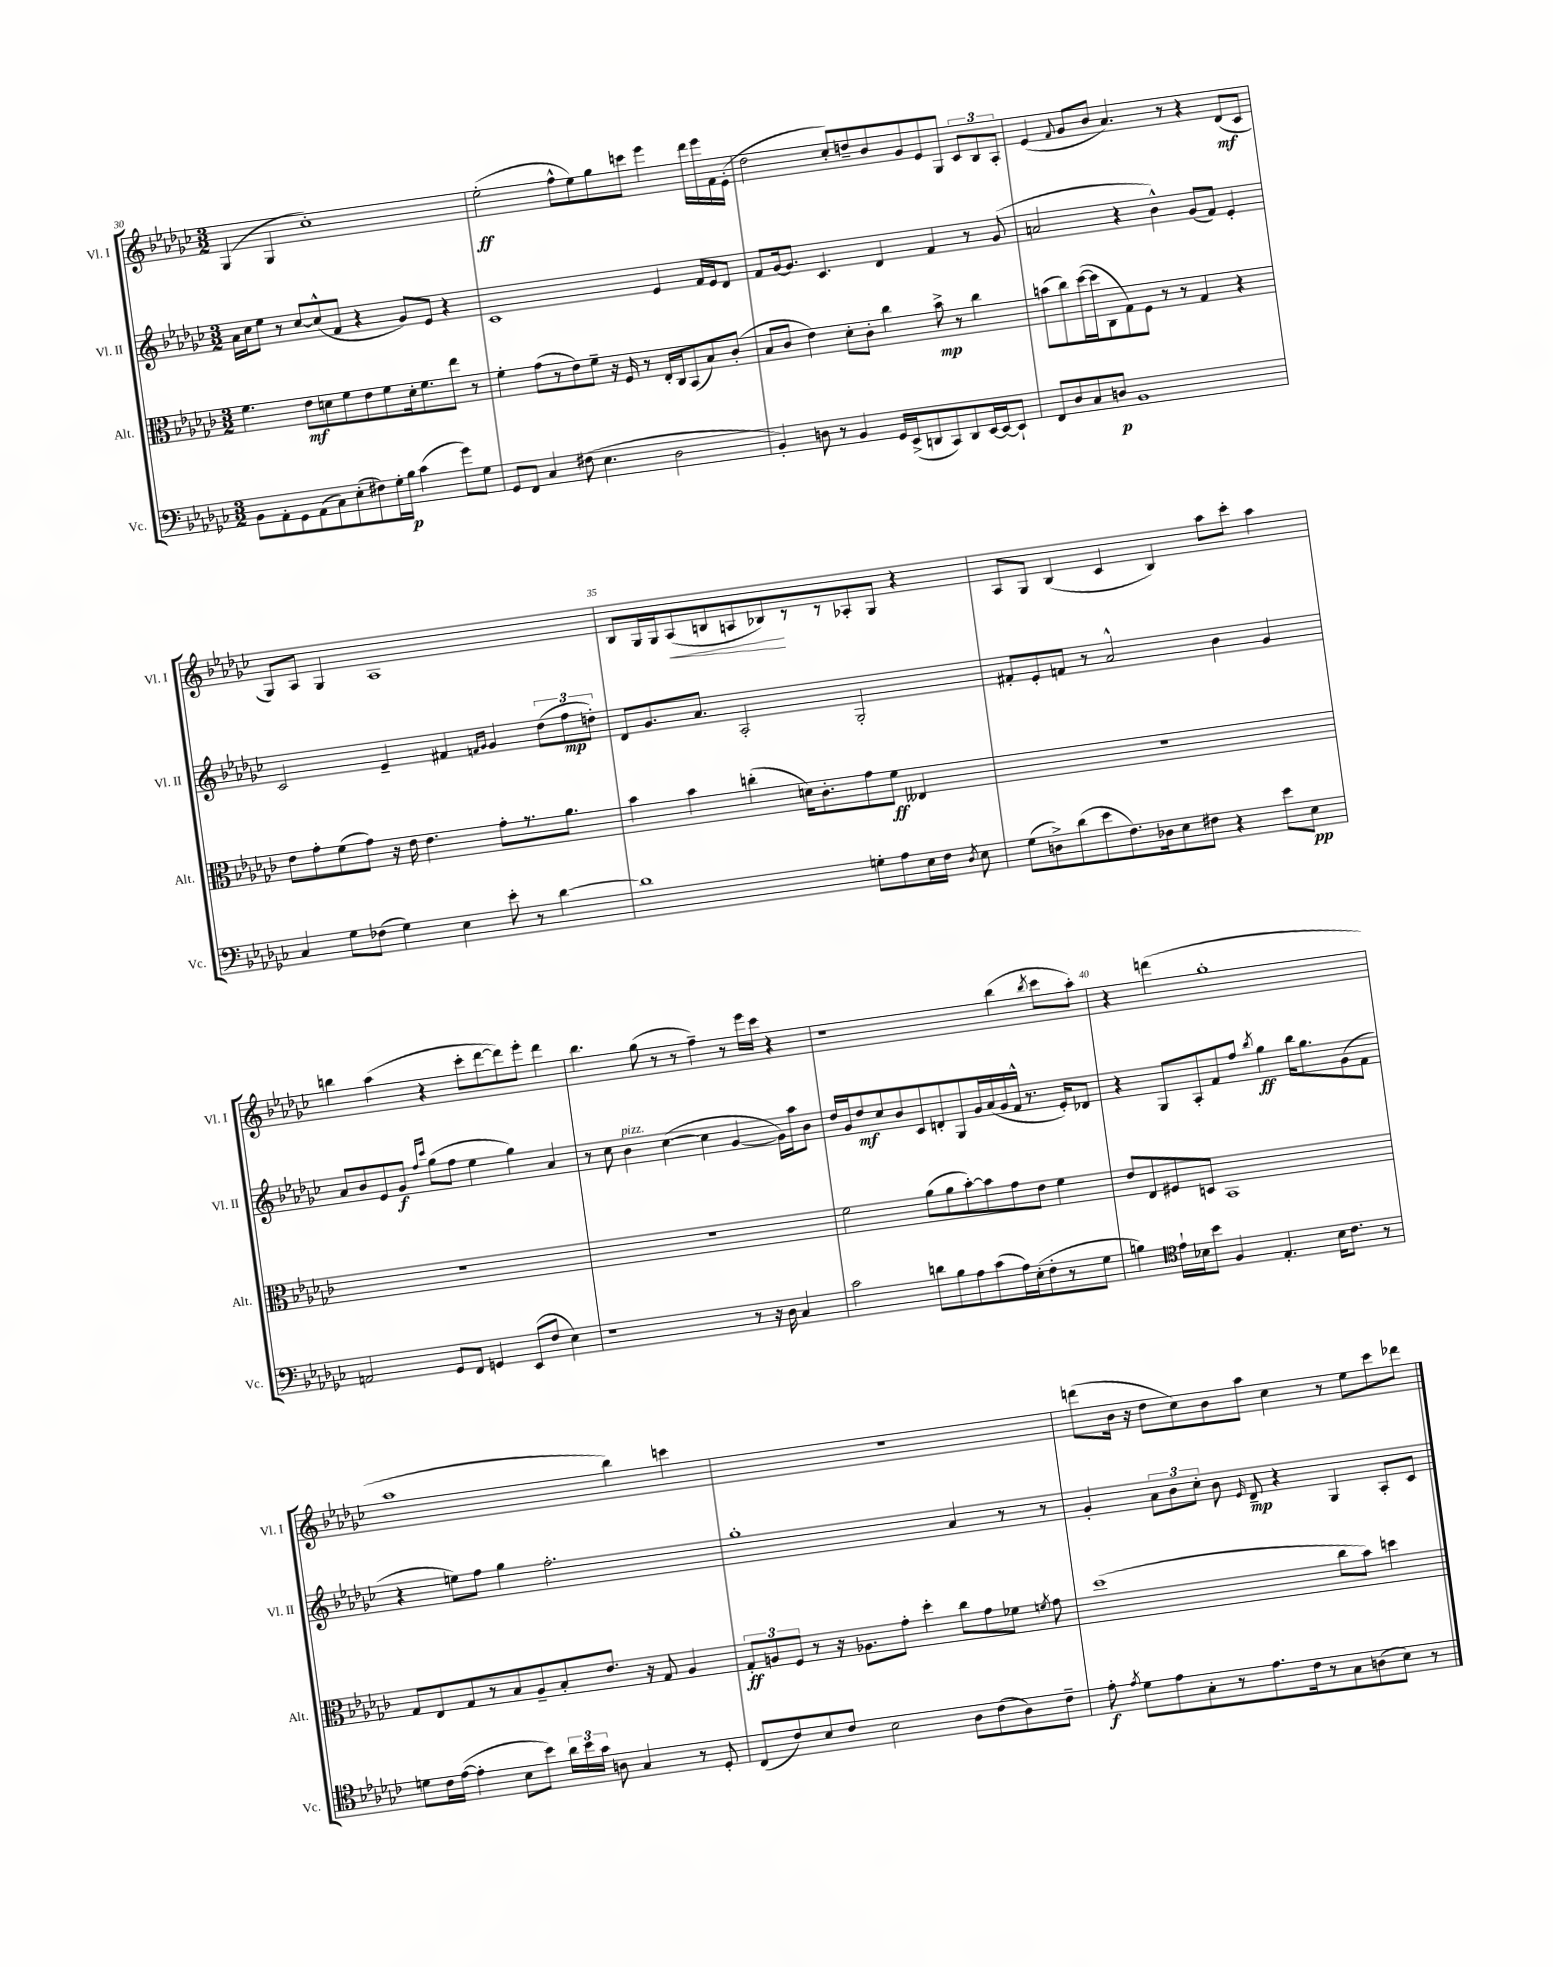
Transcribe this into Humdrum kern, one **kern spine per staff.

**kern	**dynam	**kern	**dynam	**kern	**dynam	**kern	**dynam
*part4	*part4	*part3	*part3	*part2	*part2	*part1	*part1
*staff4	*staff4	*staff3	*staff3	*staff2	*staff2	*staff1	*staff1
*I"Vc.	*	*I"Alt.	*	*I"Vl. II	*	*I"Vl. I	*
*I'Vc.	*	*I'Alt.	*	*I'Vl. II	*	*I'Vl. I	*
*clefF4	*	*clefC3	*	*clefG2	*	*clefG2	*
*k[b-e-a-d-g-c-]	*	*k[b-e-a-d-g-c-]	*	*k[b-e-a-d-g-c-]	*	*k[b-e-a-d-g-c-]	*
*M3/2	*	*M3/2	*	*M3/2	*	*M3/2	*
=30	=30	=30	=30	=30	=30	=30	=30
8BB-\L	.	4.f\	.	16a-\LL	.	(4G-/	.
.	.	.	.	16cc-\J	.	.	.
8AA-'\	.	.	.	8ee-\J	.	.	.
8GG-\	.	.	.	8r	.	4G-/	.
(8AA-\	.	8e-\L	mf	[8cc-/L	.	.	.
8C-\)	.	8dn\	.	(8cc-^^/]	.	1cc-')	.
(8E-'\	.	8f\	.	8f/J	.	.	.
8F#X\)	.	8e-\	.	4r	.	.	.
16G-'\L	.	8f\	.	.	.	.	.
16B-\JJ	p	.	.	.	.	.	.
(4c-\	.	16d'\k	.	8g-/L)	.	.	.
.	.	8.f\	.	.	.	.	.
.	.	.	.	8e-/J	.	.	.
8g-\L)	.	8ee-\J	.	4r	.	.	.
8G-\J	.	8r	.	.	.	.	.
=31	=31	=31	=31	=31	=31	=31	=31
8GG-/L	.	4f'\	.	1c-	.	(2ee-'\	ff
8FF/J	.	.	.	.	.	.	.
4C-/	.	(8g-\L	.	.	.	.	.
.	.	8r	.	.	.	.	.
(8F#X\	.	8e-\)	.	.	.	8ff^^\L	.
4.E-\	.	8f~\J	.	.	.	8ee-\)	.
.	.	16r	.	.	.	8gg-\	.
.	.	16F/	.	.	.	.	.
.	.	8r	.	.	.	8cccn\J	.
2D-\	.	16E-'/LL	.	4e-/	.	4eee-\	.
.	.	16C-/J	.	.	.	.	.
.	.	(8BB-/	.	.	.	.	.
.	.	8B-/)	.	16f/LL	.	16ddd-\LL	.
.	.	.	.	16e-/J	.	16eee-\	.
.	.	(8c-'/J	.	8d-/J	.	16f\	.
.	.	.	.	.	.	(16e-'\JJ	.
=32	=32	=32	=32	=32	=32	=32	=32
4BB-'/)	.	8B-/L	.	8f/L	.	2dd-\	.
.	.	8c-/J	.	[16g-/k	.	.	.
.	.	.	.	8.g-/J]	.	.	.
8Dn\	.	4e-\)	.	.	.	.	.
8r	.	.	.	4.c-/	.	.	.
4BB-/	.	8d-'\L	.	.	.	8cc-'/L)	.
.	.	8c-'\J	.	.	.	8ddn~/	.
16GG-/LL	.	4cc-\	.	4d-/	.	8b-/	.
(16EE-^/J	.	.	.	.	.	.	.
8DDn/	.	.	.	.	.	8g-/	.
8CC-/)	.	8b-^\	mp	4f/	.	8e-/	.
8DD/	.	8r	.	.	.	8G-/J	.
[16EE-/L	.	4cc-\	.	8r	.	12c-/L	.
16EE-/J_	.	.	.	.	.	.	.
.	.	.	.	.	.	12B-/	.
8EE-`/J]	.	.	.	(8g-/	.	.	.
.	.	.	.	.	.	12A-'/J	.
=33	=33	=33	=33	=33	=33	=33	=33
8FF/L	.	(8bn\L	.	2an/	.	(4e-/	.
8D-/	.	8cc-\)	.	.	.	.	.
.	.	.	.	.	.	8qqf/	.
8C-/	.	([16dd-\L	.	.	.	8g-/L	.
.	.	16dd-\J]	.	.	.	.	.
8Dn/J	p	8C-\	.	.	.	8b-/J	.
1BB-	.	8G-\)	.	4r	.	4.a-/)	.
.	.	8F\J	.	.	.	.	.
.	.	8r	.	4b-^^\)	.	.	.
.	.	8r	.	.	.	8r	.
.	.	4G-/	.	(8g-/L	.	4r	.
.	.	.	.	8f/J)	.	.	.
.	.	4r	.	4e-'/	.	(8d-/L	mf
.	.	.	.	.	.	8c-/J	.
!!LO:LB:g=z
=34	=34	=34	=34	=34	=34	=34	=34
4C-/	.	8e-\L	.	2c-/	.	8G-/L)	.
.	.	8g-'\	.	.	.	8A-/J	.
8G-\L	.	(8f\	.	.	.	4G-/	.
(8F-X\J	.	8g-\J)	.	.	.	.	.
4G-\)	.	16r	.	4e-~/	.	1A-	.
.	.	16e-\	.	.	.	.	.
.	.	4.e-\	.	.	.	.	.
4E-\	.	.	.	4f#X/	.	.	.
.	.	.	.	16qqfn/LL	.	.	.
.	.	.	.	16qqg-/JJ	.	.	.
8e-'\	.	8g-'\L	.	4g-/	.	.	.
8r	.	8.r	.	.	.	.	.
[4d-\	.	.	.	(12dd-\L	.	.	.
.	.	8.a-\J	.	.	.	.	.
.	.	.	.	12ff\	mp	.	.
.	.	.	.	12ddn'\J)	.	.	.
=35	=35	=35	=35	=35	=35	=35	=35
1d-]	.	4b-\	.	8d-/L	.	8B-/L	.
.	.	.	.	8.g-/	.	16G-/L	.
.	.	.	.	.	.	16G-/J	.
!	!	!	!	!	!	!	!LO:HP:b
.	.	4b-\	.	.	.	(8A-/	<
.	.	.	.	8.a-/J	.	.	.
.	.	.	.	.	.	8Bn/	.
.	.	(4ccn'\	.	2A-'/	.	8An/	.
.	.	.	.	.	.	8B-X/)	.
.	.	16dn\KL)	.	.	.	8r	[
.	.	8.c-'\	.	.	.	.	.
.	.	.	.	.	.	8r	.
8Gn'\L	.	8g-\	.	2G-'/	.	8A-X'/	.
8A-\	.	8f\J	ff	.	.	8G-/J	.
16E-\L	.	4E--X/	.	.	.	4r	.
16F\JJ	.	.	.	.	.	.	.
8qD-/	.	.	.	.	.	.	.
8E-\	.	.	.	.	.	.	.
=36	=36	=36	=36	=36	=36	=36	=36
(8G-\L	.	1.r	.	8f#X'/L	.	8A-/L	.
8Dn^\)	.	.	.	8e-'/	.	8G-/J	.
(8d-\	.	.	.	8fn/J	.	(4B-/	.
8e-\	.	.	.	8r	.	.	.
8.F\)	.	.	.	2a-^^/	.	4c-/	.
16D-X\k	.	.	.	.	.	.	.
8E-\	.	.	.	.	.	4B-/)	.
8F#X\J	.	.	.	.	.	.	.
4r	.	.	.	4b-\	.	8aa-\L	.
.	.	.	.	.	.	8ccc-'\J	.
8e-\L	.	.	.	4g-/	.	4aa-\	.
8E-\J	pp	.	.	.	.	.	.
!!LO:LB:g=z
=37	=37	=37	=37	=37	=37	=37	=37
2AAn/	.	1.r	.	8a-/L	.	4bbn\	.
.	.	.	.	8b-/	.	.	.
.	.	.	.	8e-/	.	(4aa-\	.
.	.	.	.	8g-/J	f	.	.
.	.	.	.	16qqff/LL	.	.	.
.	.	.	.	16qqccc-/JJ	.	.	.
8GG-/L	.	.	.	(8gg-\L	.	4r	.
8FF/J	.	.	.	8ff\J	.	.	.
4GGn/	.	.	.	4ee-\	.	8ccc-'\L	.
.	.	.	.	.	.	[8ddd-\	.
(8EE-/L	.	.	.	4gg-\)	.	8ddd-\])	.
8F/J	.	.	.	.	.	8eee-'\J	.
4E-\)	.	.	.	4a-/	.	4ddd-\	.
=38	=38	=38	=38	=38	=38	=38	=38
1r	.	1.r	.	8r	.	4.bb-\	.
.	.	.	.	8cc-\	.	.	.
!	!	!	!	!LO:TX:a:i:t=pizz.	!	!	!
.	.	.	.	4b-\	.	.	.
.	.	.	.	.	.	(8gg-\	.
.	.	.	.	([4cc-\	.	8r	.
.	.	.	.	.	.	8r	.
.	.	.	.	4cc-\]	.	4ff~\)	.
8r	.	.	.	[4g-/	.	8r	.
16r	.	.	.	.	.	16eee-\LL	.
16D-\	.	.	.	.	.	16ccc-\JJ	.
4C-/	.	.	.	16g-\LL])	.	4r	.
.	.	.	.	16aa-\J	.	.	.
.	.	.	.	8b-\J	.	.	.
=39	=39	=39	=39	=39	=39	=39	=39
2c-\	.	2f\	.	16dd-/LL	.	1r	.
.	.	.	.	16g-/J	.	.	.
.	.	.	.	8dd-/	mf	.	.
.	.	.	.	8cc-/	.	.	.
.	.	.	.	8b-/	.	.	.
8dn\L	.	(8a-\L	.	8c-/	.	.	.
8B-\	.	8a-\	.	8dn'/	.	.	.
8A-\	.	[8b-'\)	.	8G-/	.	.	.
(8c-\	.	8b-\]	.	16g-/L	.	.	.
.	.	.	.	(16a-/	.	.	.
16A-\L)	.	8g-\	.	16g-/	.	(4bb-\	.
(16E-'\J	.	.	.	16f^^/JJ	.	.	.
8F'\	.	8e-\J	.	8.r	.	.	.
.	.	.	.	.	.	8qbb-/	.
8r	.	4f\	.	.	.	8ccc-\L	.
.	.	.	.	16e-'/KL)	.	.	.
8G-\J	.	.	.	8d-X/J	.	8aa-'\J)	.
=40	=40	=40	=40	=40	=40	=40	=40
4Bn\)	.	8e-/L	.	4r	.	4r	.
.	.	8E-/	.	.	.	.	.
*clefC4	*	*	*	*	*	*	*
16e-`\LL	.	8F#X/	.	8G-/L	.	(4dddn\	.
16B-X\J	.	.	.	.	.	.	.
8b-\J	.	8Dn/J	.	8A-'/	.	.	.
4F/	.	1BB-	.	8f/	.	1gg-'	.
.	.	.	.	8ff/J	.	.	.
.	.	.	.	8qbb-/	.	.	.
4.E-'/	.	.	.	4gg-\	ff	.	.
.	.	.	.	16bb-\KL	.	.	.
.	.	.	.	8.gg-\	.	.	.
16B-\KL	.	.	.	.	.	.	.
8.c-\J	.	.	.	.	.	.	.
.	.	.	.	(8g-\	.	.	.
8r	.	.	.	8f\J	.	.	.
!!LO:LB:g=z
=41	=41	=41	=41	=41	=41	=41	=41
8dn\L	.	8G-/L	.	4r	.	1aa-	.
16c-\L	.	8E-/	.	.	.	.	.
([16e-\JJ	.	.	.	.	.	.	.
4e-'\]	.	8G-/	.	8een\L)	.	.	.
.	.	8r	.	8ff\J	.	.	.
8B-\L	.	8B-/	.	4gg-\	.	.	.
8b-\J)	.	8A-~/	.	.	.	.	.
24a-\LL	.	8B-'/	.	2.ff'\	.	.	.
24b-\	.	.	.	.	.	.	.
24g-\JJ	.	.	.	.	.	.	.
8An\	.	8.e-/J	.	.	.	.	.
4G-/	.	.	.	.	.	4bb-\)	.
.	.	16r	.	.	.	.	.
.	.	8G-/	.	.	.	.	.
8r	.	4A-/	.	.	.	4cccn\	.
8D-'/	.	.	.	.	.	.	.
=42	=42	=42	=42	=42	=42	=42	=42
(8C-/L	.	12G-'/L	ff	1gg-'	.	1.r	.
.	.	12An/	.	.	.	.	.
8c-/)	.	.	.	.	.	.	.
.	.	12F/J	.	.	.	.	.
8B-/	.	8r	.	.	.	.	.
8c-/J	.	16r	.	.	.	.	.
.	.	8.A-X\L	.	.	.	.	.
2B-\	.	.	.	.	.	.	.
.	.	8g-'\J	.	.	.	.	.
.	.	4dd-'\	.	.	.	.	.
8A-\L	.	8cc-\L	.	4a-/	.	.	.
(8c-\	.	8g-\	.	.	.	.	.
8A-\)	.	8f-X\J	.	8r	.	.	.
.	.	8qfn/	.	.	.	.	.
8c-~\J	.	8g-\	.	8r	.	.	.
=43	=43	=43	=43	=43	=43	=43	=43
8e-'\	f	(1dd-	.	4g-'/	.	(8dddn\L	.
8qe-/	.	.	.	.	.	.	.
8d-\L	.	.	.	.	.	16b-\Jk	.
.	.	.	.	.	.	16r	.
8e-\	.	.	.	12a-\L	.	8dd-\L	.
.	.	.	.	12b-\	.	.	.
8G-'\	.	.	.	.	.	8cc-\)	.
.	.	.	.	12cc-'\J	.	.	.
8r	.	.	.	8b-\	.	8b-\	.
.	.	.	.	16qqe-/	.	.	.
8.e-\	.	.	.	8d-~/	mp	8aa-\J	.
.	.	.	.	4r	.	4cc-\	.
16c-\k	.	.	.	.	.	.	.
8r	.	.	.	.	.	.	.
8G-\	.	8cc-\L	.	4G-/	.	8r	.
(8An\	.	8b-\J)	.	.	.	8ee-\L	.
8B-\J)	.	4ddn\	.	8A-'/L	.	8ccc-\	.
8r	.	.	.	8c-/J	.	8ddd-X\J	.
==	==	==	==	==	==	==	==
*-	*-	*-	*-	*-	*-	*-	*-
